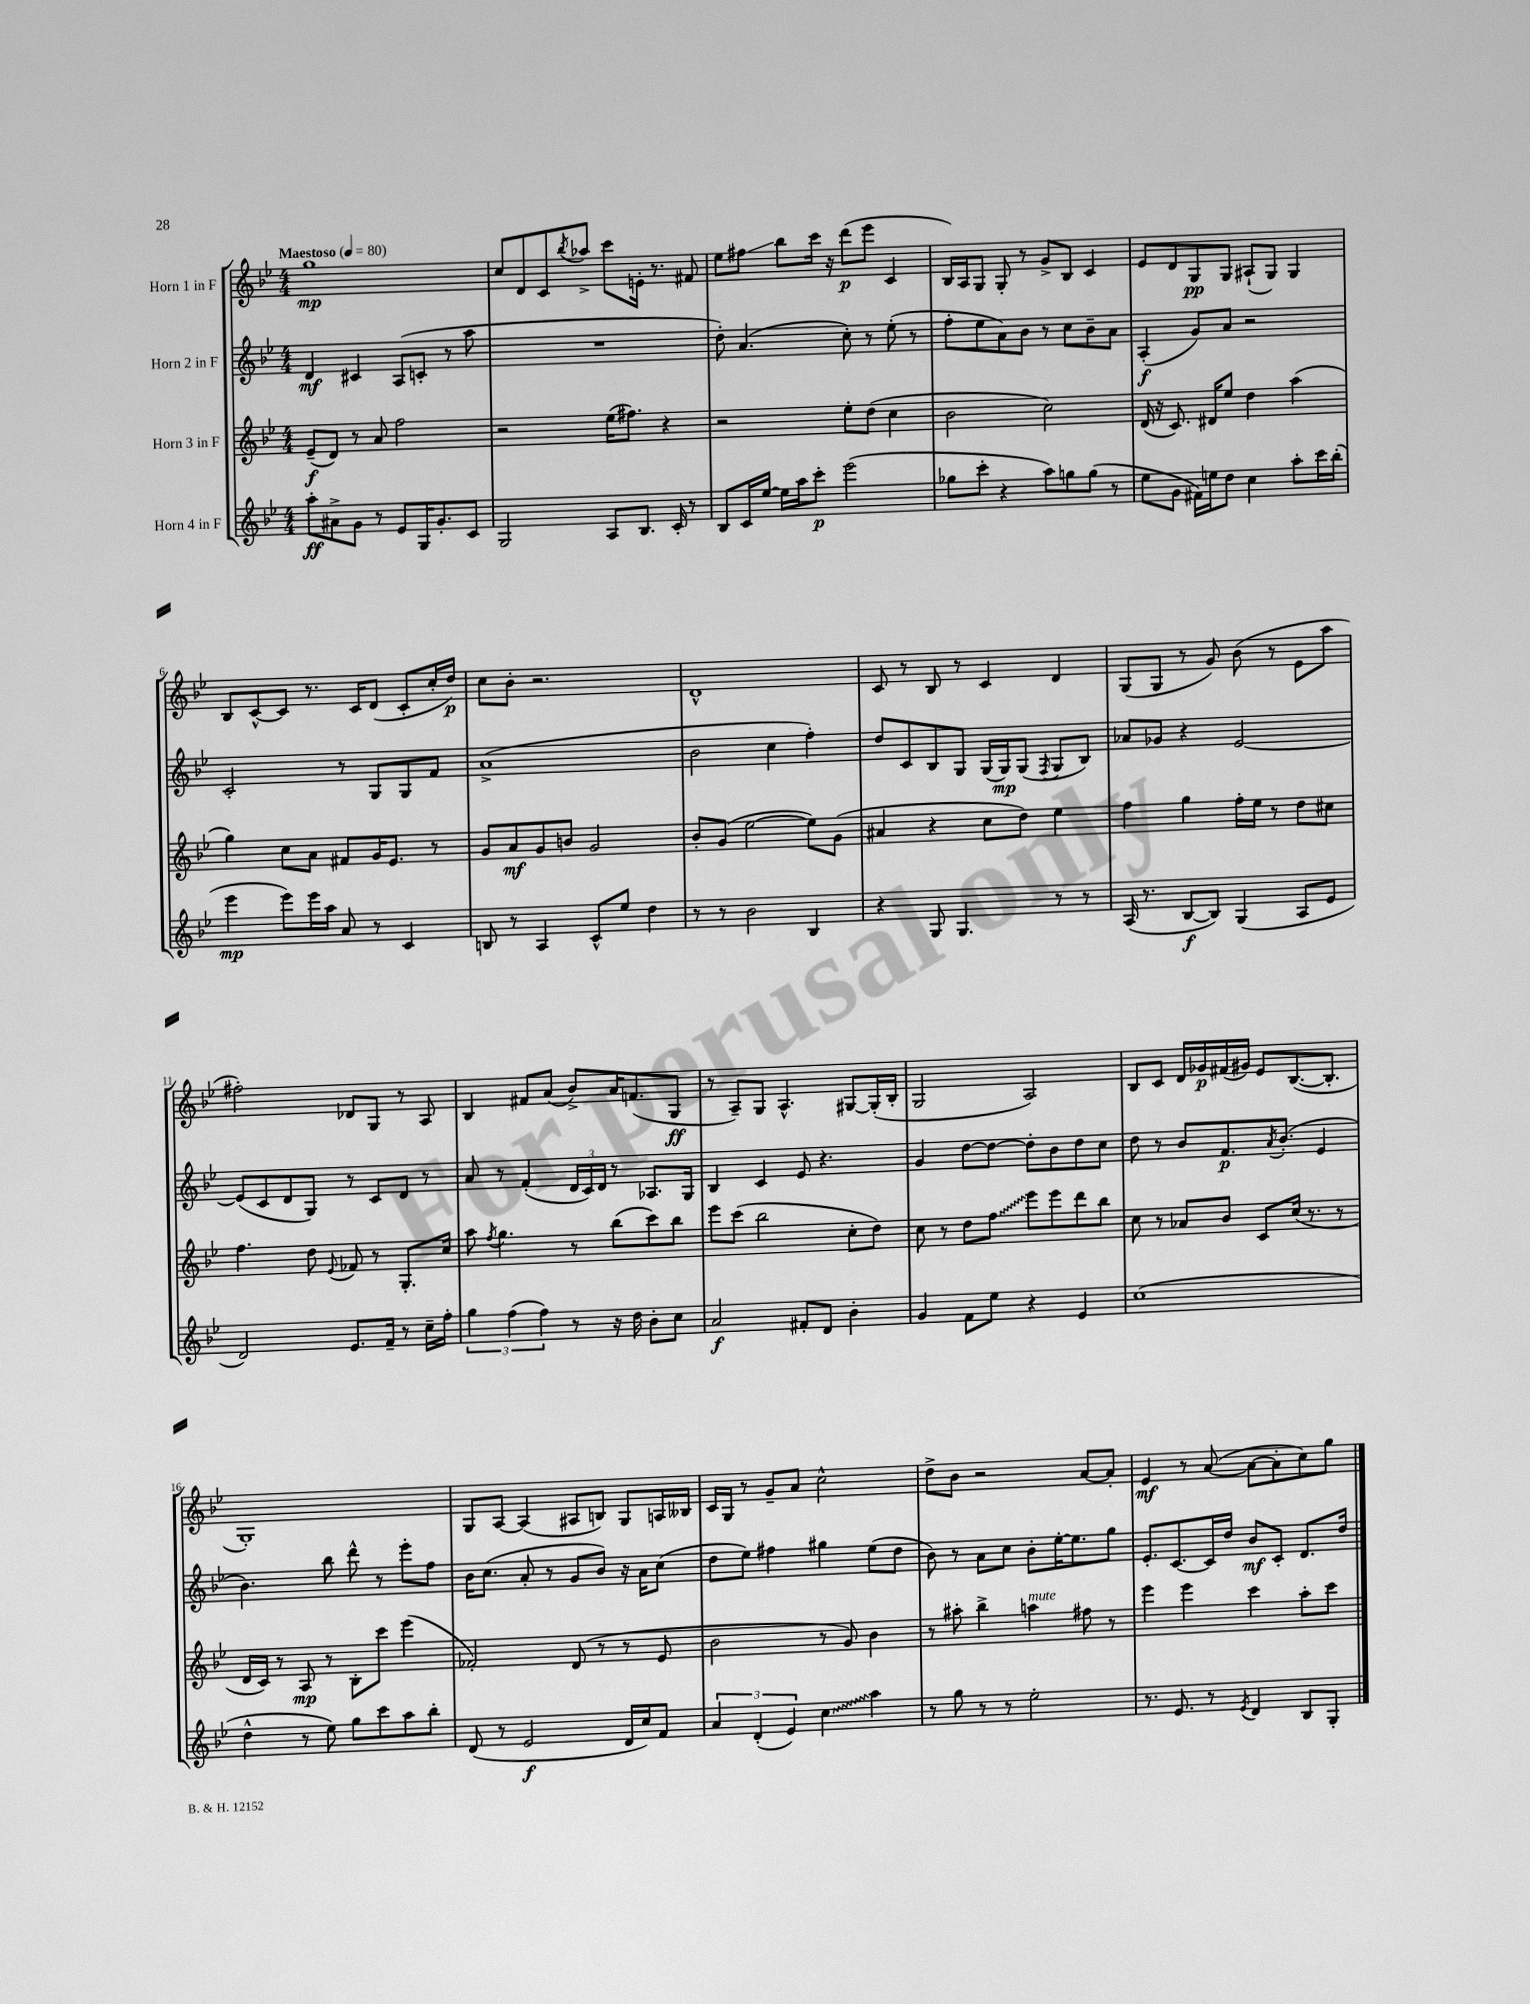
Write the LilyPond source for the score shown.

<<
\new StaffGroup <<
\new Staff = "s0" \with { instrumentName = "Horn 1 in F" } {
    \clef treble \key bes \major \numericTimeSignature \time 4/4 \tempo "Maestoso" 4 = 80
    g''1\mp |
    c''8 d'8 c'8 \acciaccatura { bes''8 } aes''8-> c'''8 e'16-. r8. fis'8 |
    ees''8 fis''8\glissando bes''8 c'''16 r16 d'''8\p( ees'''8 c'4 |
    bes16) a16 g8 g8-. r8 g'8-> bes8 c'4 |
    ees'8 d'8 g8\pp g8 ais8-!( g8) g4 |
    bes8 c'8~-^ c'8 r8. c'16 d'8( c'8-. c''16-. d''16\p) |
    c''8 bes'8-. r2. |
    d'1-^ |
    c'8 r8 bes8 r8 c'4 d'4 |
    g8( g8 r8 g'8) bes'8( r8 ees'8 a''8 |
    fis''2-.) des'8 g8 r8 a8 |
    bes4 fis'8 a'8( bes'8->) a'16 f'8.( g8\ff |
    r8 a8--) g8 a4.-^ gis8~ gis16-.( bes16-. |
    g2 a2) |
    bes8 c'8 d'16 ges'16\p fis'16( gis'16) ees'8 bes8.~( bes8.-. |
    g1-.) |
    g8 a8~ a4( ais8 b8) g8 a16 beses16 |
    c'16 g16 r8 g'8-- a'8 c''2-^ |
    d''8-> bes'8 r2 a'8~ a'8-. |
    ees'4\mf r8 a'8~( a'8~ a'8-. c''8) g''8 \bar "|." |
}
\new Staff = "s1" \with { instrumentName = "Horn 2 in F" } {
    \clef treble \key bes \major \numericTimeSignature \time 4/4
    d'4\mf cis'4 a8( c'8-. r8 a''8 |
    R1 |
    d''8-.) a'4.( c''8-.) r8 ees''8-.( r8 |
    f''8-. ees''8 a'8) bes'8 r8 c''8 bes'8-- a'8 |
    a4-.\f( g'8) a'8 r2 |
    c'2-. r8 g8 g8 f'8 |
    a'1->( |
    bes'2 c''4 f''4-.) |
    d''8 c'8 bes8 g8 g16( g16\mp) g8( \acciaccatura { f8 } g8 bes8) |
    aes'8 ges'8 r4 ees'2~ |
    ees'8( c'8 d'8 g8) r8 c'8 d'8 r8 |
    a'8 r8 f'4-.( \tuplet 3/2 { d'16 c'16) d'16 } r8 aes8. g16 |
    bes4 c'4 ees'8 r4. |
    g'4 d''8~ d''8~ d''8-. bes'8 d''8 c''8 |
    d''8 r8 bes'8 f'8.\p \acciaccatura { a'8 } bes'8.-.( ees'4 |
    bes'4.) bes''8 d'''8-^ r8 ees'''8-. f''8 |
    bes'16 c''8.( a'8-. r8 g'8 bes'8) r16 a'16 c''8( |
    d''8 ees''8) fis''4 gis''4 ees''8( d''8 |
    bes'8) r8 a'8 c''8 bes'8-. ees''16~-. ees''8. g''8 |
    ees'8.-. c'8.~ c'16 d''16 bes'8\mf c'8-. d'8. d''16 \bar "|." |
}
\new Staff = "s2" \with { instrumentName = "Horn 3 in F" } {
    \clef treble \key bes \major \numericTimeSignature \time 4/4
    ees'8--\f( d'8) r8 a'8 f''2 |
    r2 ees''16( fis''8.) r4 |
    r2 ees''8-. d''8( c''4 |
    bes'2 c''2) |
    d'16( r16 c'8.) dis'16 ees''8 d''4 a''4( |
    g''4) c''8 a'8 fis'8 g'16 ees'8. r8 |
    g'8 a'8\mf g'8 b'8 g'2 |
    bes'8-. g'8( ees''2~ ees''8) g'8( |
    ais'4 r4 c''8 d''8) ees''4 |
    f''4 g''4 f''16-. ees''16 r8 d''8 cis''8 |
    f''4. d''8 \appoggiatura { ees'8 } fes'8 r8 g8.-. c''16 |
    a''8 \acciaccatura { f''8 } g''4. r8 bes''8( c'''8) bes''8 |
    ees'''8 c'''8( bes''2 c''8-. d''8) |
    c''8 r8 d''8 \once \override Glissando.style = #'zigzag f''8\glissando ees'''8 ees'''8 d'''8 bes''8 |
    c''8 r8 aes'8 bes'8 c'8 c''16( r8. r8 |
    d'16 c'16) r8 a8\mp r8 bes8-. c'''8 ees'''4( |
    fes'2-.) d'8( r8 r8 ees'8 |
    bes'2 r8 g'8) bes'4 |
    r8 ais''8-. bes''4-> a''4^\markup { \italic "mute" } fis''8 r8 |
    ees'''4 ees'''4 c'''4 a''8-. c'''8 \bar "|." |
}
\new Staff = "s3" \with { instrumentName = "Horn 4 in F" } {
    \clef treble \key bes \major \numericTimeSignature \time 4/4
    a''8-.\ff ais'8-> g'8 r8 ees'8 g16 g'8.-. c'8 |
    g2 a8 bes8. c'16-. r8 |
    bes8 c'16 ees''16~ ees''16 a''16 c'''8-.\p ees'''2( |
    ges''8 c'''8-. r4 a''8) g''8 g''8( r8 |
    ees''8 g'8 fis'16) e''16 d''8 c''4 a''8-. c'''16 bes''16-.( |
    ees'''4\mp ees'''8) ees'''16 a''16 a'8 r8 c'4 |
    b8 r8 a4 c'8-^ ees''8 d''4 |
    r8 r8 bes'2 bes4 |
    r4 g8 g4. r8 r8 |
    a16( r8. bes8~\f bes8) g4( a8 ees'8 |
    d'2) ees'8. f'16-- r8 c''16-- f''16-. |
    \tuplet 3/2 { g''4 f''4( f''4) } r8 r16 d''16 bes'8-. c''8 |
    a'2\f fis'8-. d'8 bes'4-. |
    g'4 f'8 ees''8 r4 ees'4 |
    c''1( |
    d''4-^ r8 ees''8) g''8 c'''8 a''8 bes''8-. |
    d'8( r8 ees'2\f d'16 c''16) f'8 |
    \tuplet 3/2 { a'4 d'4-.( ees'4) } \once \override Glissando.style = #'zigzag c''4\glissando a''4 |
    r8 g''8 r8 r8 ees''2-. |
    r8. ees'8. r8 \acciaccatura { ees'8 } d'4 bes8 g8-. \bar "|." |
}
>>
>>
